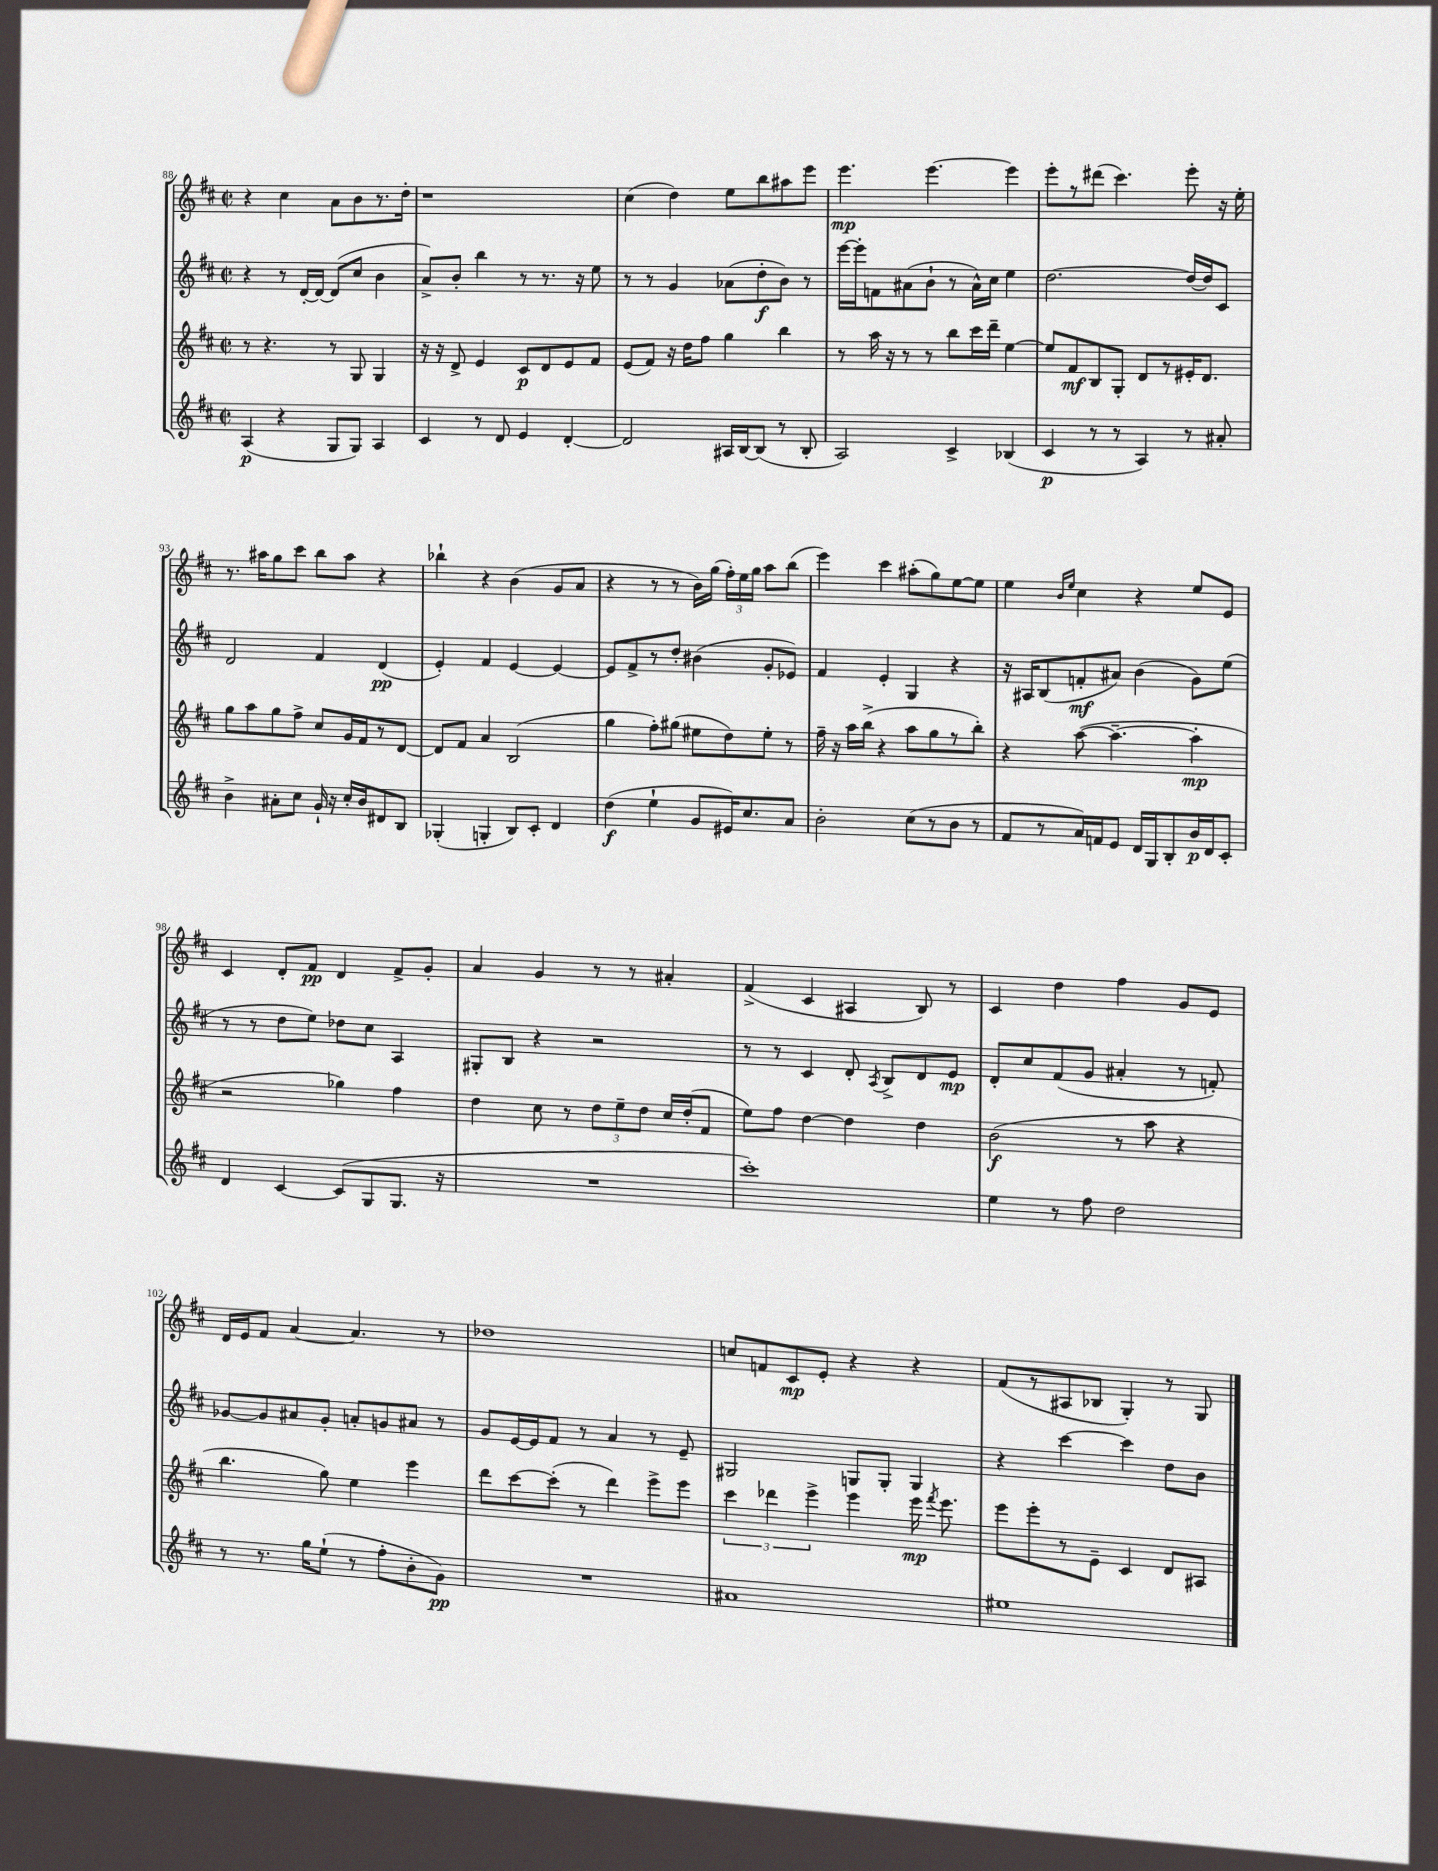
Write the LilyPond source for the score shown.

<<
\new StaffGroup <<
\new Staff = "s0" {
    \clef treble \key d \major \defaultTimeSignature \time 2/2
    \autoBeamOff r4 cis''4 a'8[ b'8 r8. d''16]-. |
    r1 |
    cis''4( d''4) e''8[ b''8 ais''8 e'''8] |
    e'''4.\mp e'''4.~ e'''4 |
    e'''8[-. r8 dis'''8]( cis'''4.) e'''8-. r16 e''16-. |
    r8. ais''16[ g''8 cis'''8] b''8[ ais''8] r4 |
    bes''4-! r4 b'4( g'8[ a'8] |
    r4 r8 r8 b'16[) g''16]( \tuplet 3/2 { fis''16[-.) e''16 g''16] } a''8[ b''8]( |
    e'''4) cis'''4 ais''8[-.( g''8) e''8~ e''8] |
    e''4 \grace { b'16[ e''16] } cis''4 r4 e''8[ e'8] |
    cis'4 d'8[-. fis'8]\pp d'4 fis'8[-> g'8]-. |
    a'4 g'4 r8 r8 ais'4-. |
    fis'4->( cis'4 ais4 b8) r8 |
    cis'4 d''4 fis''4 g'8[ e'8] |
    d'16[ e'16 fis'8] a'4~ a'4. r8 |
    des''1 |
    c''8[ f'8 cis'8\mp e'8]-. r4 r4 |
    fis'8[( r8 ais8 bes8] g4-.) r8 g8 \bar "|." |
}
\new Staff = "s1" {
    \clef treble \key d \major \defaultTimeSignature \time 2/2
    \autoBeamOff r4 r8 d'16[~-. d'16]~ d'8[( cis''8] b'4 |
    a'8[->) b'8]-. b''4 r8 r8. r16 e''8 |
    r8 r8 g'4 aes'8[( d''8-.\f b'8]) r8 |
    e'''16[~ e'''16-. f'8 ais'8( b'8]-! r8 ais'16[-^) cis''16] e''4 |
    d''2.~ d''16[~ d''16 cis'8] |
    d'2 fis'4 d'4\pp( |
    e'4-.) fis'4 e'4~ e'4~ |
    e'8[ fis'8-> r8 d''8]-. bis'4( g'8[-. ees'8]) |
    fis'4 e'4-. g4 r4 |
    r16 ais16[ b8( f'8-.\mf ais'8]) b'4( g'8[) e''8]( |
    r8 r8 d''8[ e''8]) des''8[ cis''8] a4 |
    gis8[-. b8] r4 r2 |
    r8 r8 cis'4 d'8-. \acciaccatura { a8 } b8[-> d'8 e'8]\mp |
    d'8[-. cis''8 fis'8( g'8] ais'4-. r8 f'8-.) |
    ges'8[~ ges'8 ais'8 ges'8]-. a'8[-. g'8 ais'8] r8 |
    g'8[ e'16~ e'16 fis'8] r8 a'4 r8 e'8-- |
    gis2 g8[ g8]-. g4 |
    r4 cis'''4~ cis'''4 d''8[ b'8] \bar "|." |
}
\new Staff = "s2" {
    \clef treble \key d \major \defaultTimeSignature \time 2/2
    \autoBeamOff r8 r4. r8 g8 g4 |
    r16 r16 d'8-> e'4 cis'8[\p d'8 e'8 fis'8] |
    e'8[( fis'8]) r16 d''16[ fis''8] g''4 b''4 |
    r8 a''16 r16 r8 r8 b''8[ cis'''16 d'''16]-- e''4~ |
    e''8[ fis'8\mf b8 g8]-. d'8[ r8 eis'16-. d'8.] |
    g''8[ a''8 g''8 fis''8]-> cis''8[ g'16 fis'16 r8 d'8]~ |
    d'8[ fis'8] a'4 b2( |
    g''4 fis''8[-.) gis''8]( eis''8[ d''8) eis''8]-. r8 |
    fis''16-- r16 a''16[ b''16]->( r4 a''8[ g''8 r8 b''8]-.) |
    r4 a''8~( a''4.~-- a''4-.\mp |
    r2 ges''4) fis''4 |
    d''4 cis''8 r8 \tuplet 3/2 { d''8[ e''8-- d''8] } cis''16[ d''16-.( fis'8] |
    e''8[) fis''8] d''4~ d''4 d''4 |
    b'2\f( r8 a''8 r4 |
    b''4. g''8) e''4 e'''4 |
    d'''8[ cis'''8~ cis'''8]-.( r8 d'''4) e'''8[-> e'''8] |
    \tuplet 3/2 { cis'''4 des'''4 e'''4-> } e'''4 e'''16\mp \acciaccatura { fis'''8 } e'''8. |
    e'''8[ e'''8-. r8 e'8]-- cis'4 d'8[ ais8] \bar "|." |
}
\new Staff = "s3" {
    \clef treble \key d \major \defaultTimeSignature \time 2/2
    \autoBeamOff a4\p( r4 g8[ g8]) a4 |
    cis'4 r8 d'8 e'4 d'4~-. |
    d'2 ais16[ b16~ b8]( r8 b8-. |
    a2) cis'4-> bes4( |
    cis'4\p r8 r8 a4) r8 ais'8-. |
    b'4-> ais'8[-. cis''8] g'16-! r16 cis''16[-. b'16 dis'8 b8] |
    ges4-.( g4-. b8[) cis'8]-. d'4 |
    d''4\f( e''4-! g'8[ eis'16) cis''8. a'8] |
    b'2-. cis''8[( r8 b'8] r8 |
    fis'8[ r8 a'16) f'16 e'8] d'16[ g16 b8-. b'16\p d'16 cis'8]-. |
    d'4 cis'4~ cis'8[( g8 g8.] r16 |
    R1 |
    cis'''1-.) |
    e''4 r8 fis''8 d''2 |
    r8 r8. g''16[ e''8]-!( r8 fis''8[-. b'8-. g'8]\pp) |
    R1 |
    ais'1 |
    eis''1 \bar "|." |
}
>>
>>
\layout { \context { \Score currentBarNumber = #88 } }
